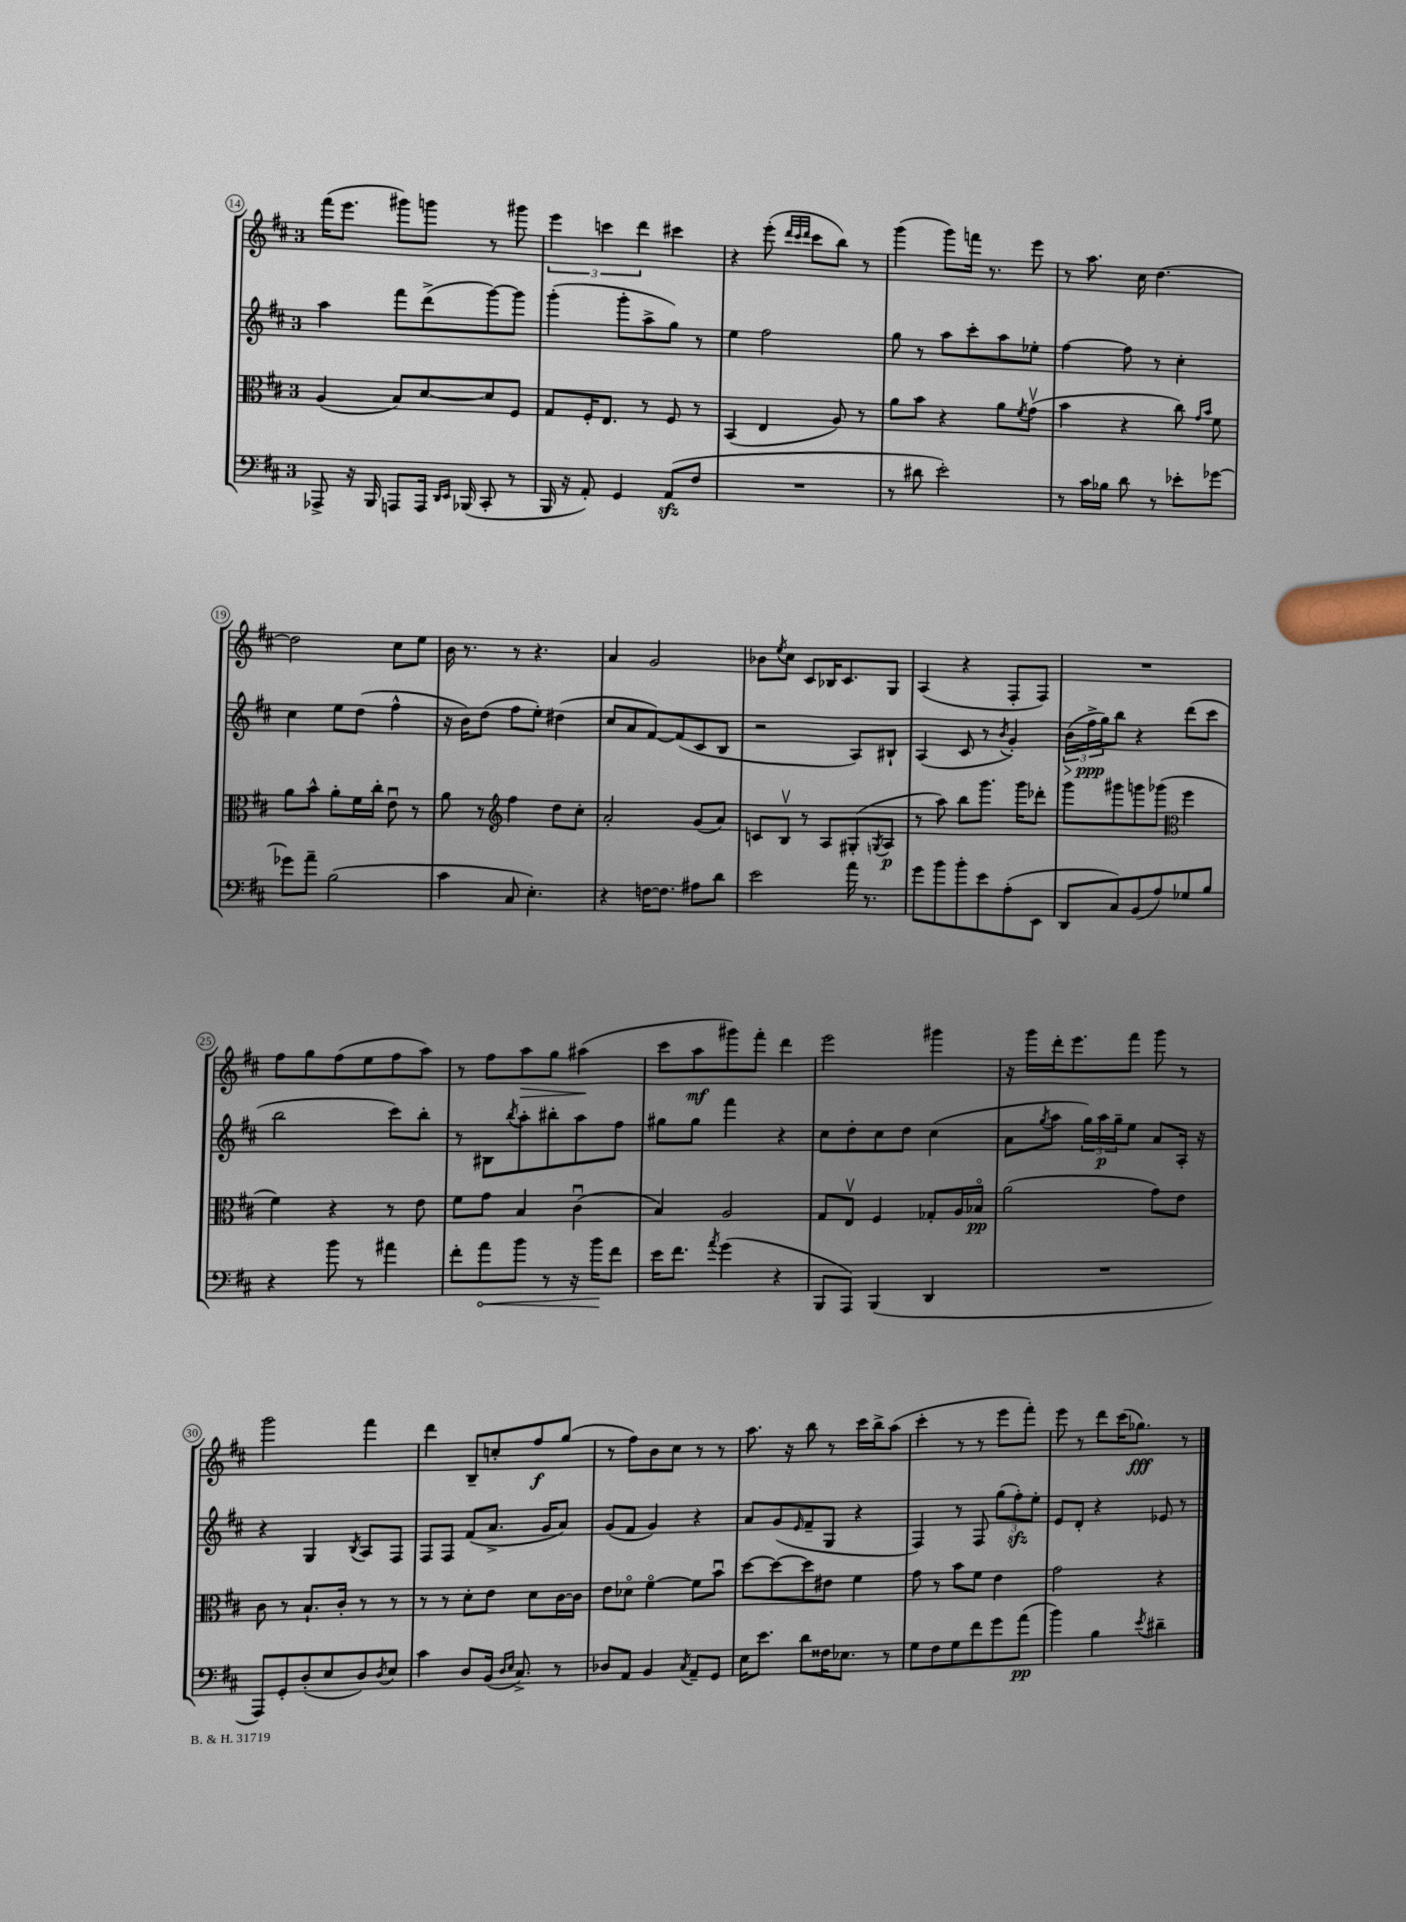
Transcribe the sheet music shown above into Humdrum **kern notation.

**kern	**kern	**kern	**kern
*staff4	*staff3	*staff2	*staff1
*clefF4	*clefC3	*clefG2	*clefG2
*k[f#c#]	*k[f#c#]	*k[f#c#]	*k[f#c#]
*M3/4	*M3/4	*M3/4	*M3/4
8AAA-^/	(4A/	4aa\	(16fff#\LK
.	.	.	8.eee\J
16r	.	.	.
16BBB/	.	.	.
8AAA/L	8B/L)	8fff#\L	8ggg#\L)
16AAA/Jk	[8d/	(8ddd^\	8ggg\J
16qqDD/LL	.	.	.
16qqEE/JJ	.	.	.
(16BBB-/	.	.	.
8CC#'/	8d/]	[8ggg\)	8r
8r	8F#/J	8ggg\]J	8ggg#\
=	=	=	=
16BBB/	8G/L	(4ggg'\	6eee\
16r	.	.	.
8AA'/)	16F#'/K	.	.
.	.	.	6ccc\
.	8.E/J	.	.
4GG/	.	8ggg'\L	.
.	.	.	6ddd\
.	8r	8aa^\	.
(8AA/L	8F#/	8gg\J)	4ccc#\
8F#/J	8r	8r	.
=	=	=	=
2.r	(4BB/	4ee\	4r
.	4E/	2ff#\	(8eee'\
.	.	.	32qqddd/LLL
.	.	.	32qqccc#/
.	.	.	32qqddd/JJJ
.	.	.	8ccc#\L
.	8A/)	.	8bb\J)
.	8r	.	8r
=	=	=	=
8r	8a\L	8gg\	(4ggg\
8d#\	8b\J	8r	.
2e'\)	4r	8aa\L	8ggg\L)
.	.	8ccc#'\	16fff\Jk
.	.	.	8.r
.	8a\L	8aa\	.
.	8qf#/	.	.
.	(8gv\J	8ee-'\J	8eee\
=	=	=	=
8r	4b\	[4ff#\	8r
16c#\LL	.	.	8.aa\
16B-\JJ	.	.	.
8d\	4r	8ff#\]	.
.	.	.	16cc#\
8r	.	8r	[4.dd\
8e-'\L	8cc#\)	4cc#'\	.
.	16qqg/LL	.	.
.	16qqb/JJ	.	.
[8g-\J	8f#\	.	.
=	=	=	=
8g-\]L	8a\L	4cc#\	2dd\]
8a~\J	8b^^\J	.	.
(2B\	8a'\L	8ee\L	.
.	16f#\L	(8dd\J	.
.	16cc#'\JJ	.	.
.	8eu\	4ff#^^\	8cc#\L
.	8r	.	8ee\J
=	=	=	=
4c#\	8a\	16r	16b\
.	.	16b\LK)	8.r
.	8r	(8dd\J	.
*	*clefG2	*	*
8C#/	4ff#\	8ff#\L	8r
4.E'\)	.	8ee'\J)	4.r
.	8dd\L	(4dd#\	.
.	8cc#'\J	.	.
=	=	=	=
4r	2a'/	8cc#/L	4a/
.	.	8a/	.
[16F\LK	.	[8f#/)	2g/
8.F\]J	.	.	.
.	.	(8f#/]	.
8A#\L	(8g/L	8c#/	.
8d\J	8a/J)	8B/J	.
=	=	=	=
2e\	8c/L	2r	8b-\L
.	.	.	8qee/
.	8Bv/J	.	8cc#\J
.	8r	.	8c#/L
.	8A/L	.	16B-/K
.	.	.	8.c#/
16a\	(8G#'/	8A/L)	.
8.r	.	.	.
.	8qG/	.	.
.	8A/J	8B#`/J	8G/J
=	=	=	=
8g\L	8r	(4A/	(4A/
8b\	8aa\)	.	.
8b'\	8bb\L	8c#/	4r
8e\	8.ggg\J	8r	.
.	.	8qb/	.
(8A'\	.	4g'/)	8F#'/L
.	16ggg\LK	.	.
8EE\J	8ddd-'\J	.	8F#/J)
=	=	=	=
8DD/L	8ggg\L	(24b\LL	2.r
.	.	24ff#^\	.
.	.	24gg\J)	.
8C#/)	8ggg#\	8bb\J	.
(8BB/	8ggg\	4r	.
8A/)	(8ggg-\J	.	.
*	*clefC3	*	*
8G-/	4ff#\	(8ddd\L	.
8B/J	.	8ccc#\J	.
=	=	=	=
4r	4f#\)	2bb\	8ff#\L
.	.	.	8gg\
8b\	4r	.	(8ff#\
8r	.	.	8ee\
4a#\	8r	8ccc#\L)	8ff#\
.	8e\	8bb'\J	8aa\J)
=	=	=	=
8f#'\L	8f#\L	8r	8r
8a\	8g\J	8B#\L	8ff#\L
.	.	8qbb/	.
8b\J	4B/	8aa'\	8aa\
8r	.	8bb#'\	8gg\J
16r	(4c#u\	8aa\	(4aa#\
16b\LK	.	.	.
8f#\J	.	8ff#\J	.
=	=	=	=
16e\LK	4B/)	8gg#\L	8ccc#\L
8.f#\J	.	.	.
.	.	8gg#\J	8aa\
8qa/	.	.	.
(4g\	2A/	4fff#\	8ggg#\)
.	.	.	8fff#'\J
4r	.	4r	4ddd\
=	=	=	=
8BBB/L	8G/L	8cc#\L	2eee\
8AAA/J)	8Ev/J	8dd'\	.
(4BBB/	4F#/	8cc#\	.
.	.	8dd\J	.
4DD/	8G-'/L	(4cc#\	4ggg#\
.	16A/L	.	.
.	16B-o/JJ	.	.
=	=	=	=
2.r	(2a\	8a\L	16r
.	.	.	16ggg\LL
.	.	8qgg/	.
.	.	8aa\J	16ddd'\J
.	.	.	8.eee\
.	.	24gg\LL)	.
.	.	24aa\	.
.	.	24gg~\J	.
.	.	8ee\J	8fff#\J
.	8g\L)	8a/L	8ggg\
.	8e\J	16A'/Jk	8r
.	.	16r	.
=	=	=	=
8AAA/L)	8c#\	4r	2ggg\
8GG'/	8r	.	.
(8D'/	8.B`/L	4G/	.
8E/	.	.	.
.	16c#'/Jk	.	.
.	.	8qB/	.
8D/)	8r	8A/L	4fff#\
8qD/	.	.	.
8E/J	8r	8F#/J	.
=	=	=	=
4c#\	8r	8F#/L	4ddd\
.	8r	8F#/J	.
8D/L	8d'\L	(8f#/L	8B~/L
(16BB/Jk	8e\J	8.a^/J	8cc'/
16qqD/LL	.	.	.
16qqE/JJ	.	.	.
8.C#^/)	.	.	.
.	8d\L	.	8ff#/
.	.	16g/LK	.
8r	[16c#\L	8a/J)	(8gg/J
.	16c#\]JJ	.	.
=	=	=	=
8D-/L	8e\L	(8g/L	8r
8AA/J	8d-o\J	8f#/J	8ff#\L)
4BB/	[4f#o\	4g/)	8b\
.	.	.	8cc#\J
8qC#/	.	.	.
8AA~/L	8f#\]L	4r	8r
8GG/J	8bu\J	.	8r
=	=	=	=
16E\LK	[8dd\L	8a/L	8.aa\
8.e\J	.	.	.
.	8dd\_	(8g/	.
.	.	.	16r
.	.	16qqe/	.
8d\L	8dd\]	8f#~/	8bb\
16F##\K	8e#\J	8G/J	8r
8.E-\J	.	.	.
.	4f#\	4r	16ccc#\LL
.	.	.	16bb^\J
8r	.	.	(8aa\J
=	=	=	=
8G\L	8g\	4F#/)	4ccc#'\
8F#\	8r	.	.
8G\	8b\L	8r	8r
8f#\	8f#\J	8F#/	8r
8g\	4e\	(12gg\L	8eee\L
.	.	12ff#'\)	.
(8a\J	.	.	8fff#'\J)
.	.	12ee'\J	.
=	=	=	=
4b\)	2g\	8e/L	8eee\
.	.	8d'/J	8r
4B\	.	4r	8ddd\L
.	.	.	(16ccc#\K
.	.	.	8.gg-\J)
8qe/	.	.	.
4d#~\	4r	8e-/	.
.	.	8r	8r
==	==	==	==
*-	*-	*-	*-
